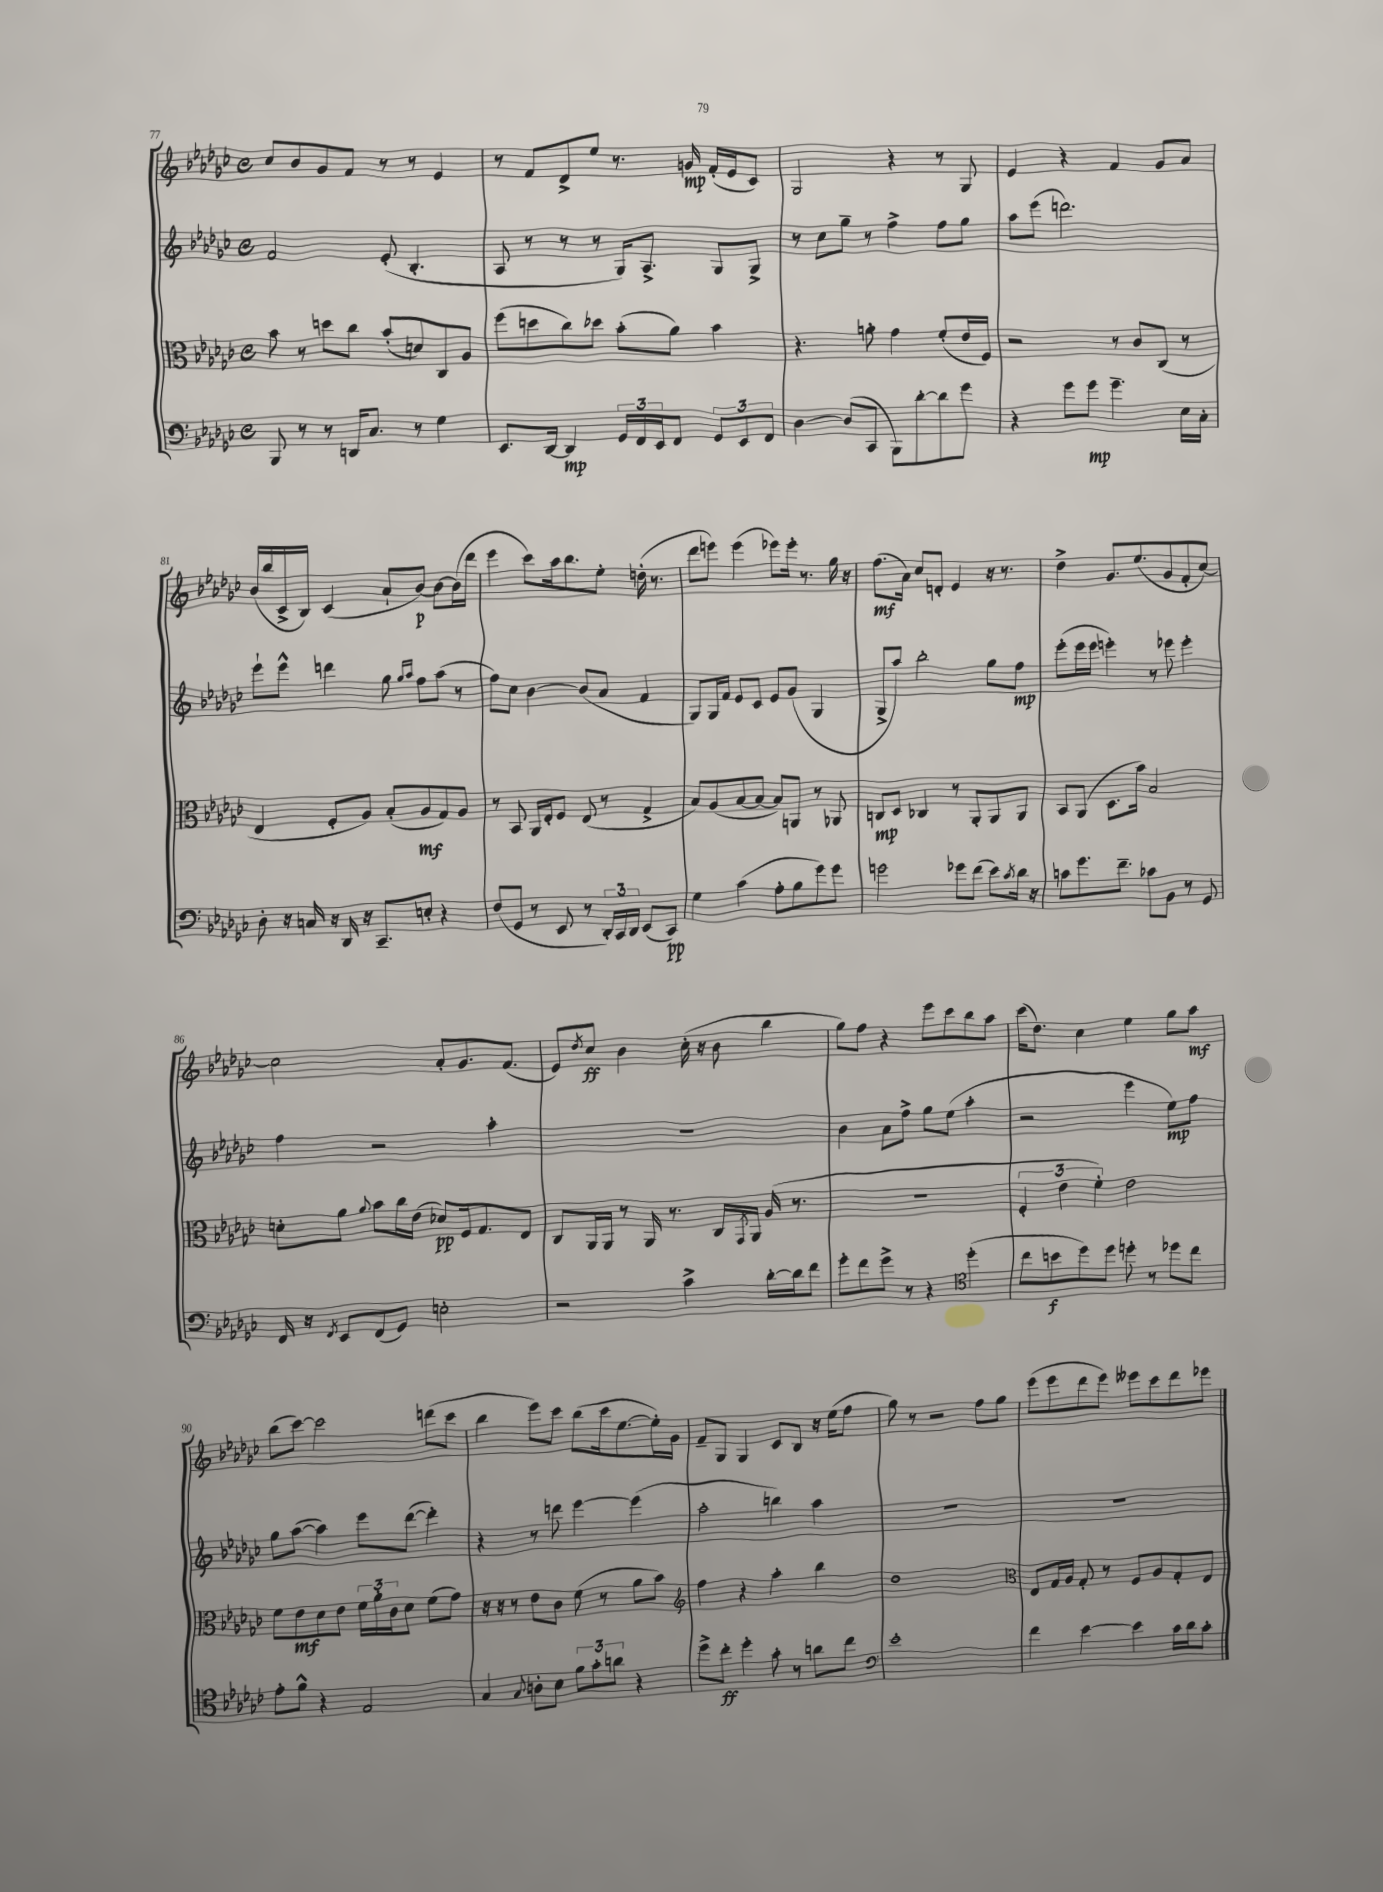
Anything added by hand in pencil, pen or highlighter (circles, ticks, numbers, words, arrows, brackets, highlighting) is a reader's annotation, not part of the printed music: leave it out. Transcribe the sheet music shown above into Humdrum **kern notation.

**kern	**kern	**kern	**kern
*staff4	*staff3	*staff2	*staff1
*clefF4	*clefC3	*clefG2	*clefG2
*k[b-e-a-d-g-c-]	*k[b-e-a-d-g-c-]	*k[b-e-a-d-g-c-]	*k[b-e-a-d-g-c-]
*M4/4	*M4/4	*M4/4	*M4/4
*met(c)	*met(c)	*met(c)	*met(c)
8BBB-	8b-	2f	8cc-
8r	8r	.	8b-
8r	8dd	.	8g-
16DD	8cc-	.	8f
8.C-	.	.	.
.	(8b-'	(8e-'	8r
8r	8d)	4.B-'	8r
4G-	8C-	.	4e-
.	8A-	.	.
=	=	=	=
8.EE-	(8ff	8A-	8r
.	8dd	8r	8f
[16DD-	.	.	.
4DD-]	8cc-)	8r	8d-^
.	8dd-	8r	8ee-
24GG-	(8b-'	16G-)	8.r
24FF	.	.	.
.	.	8.A-^	.
24EE-	.	.	.
8FF	8a-)	.	.
.	.	.	16g
12GG-	4b-	8G-	(16f'
.	.	.	16e-
12EE-	.	.	.
.	.	8G-^	8c-)
12FF	.	.	.
=	=	=	=
[4D-	4.r	8r	2G-
.	.	8cc-	.
(8D-]	.	8gg-~	.
8CC-	8a'	8r	.
8BBB-)	4g-	4ff^	4r
[8d-'	.	.	.
8d-]	(8f'	8ff	8r
8g-	16e-	8gg-	8G-
.	16F)	.	.
=	=	=	=
4r	2r	8aa-	4e-
.	.	(8eee-	.
8g-	.	2.ddd)	4r
8g-	.	.	.
4.g-~	8r	.	4f
.	8c-	.	.
.	(8C-	.	8g-
16E-	8r	.	8a-
16C-'	.	.	.
=	=	=	=
8D-'	4E-	8eee-`	(16b-
.	.	.	16bb-
16r	.	8eee-^^	16c-^
16C	.	.	16B-)
16r	8F'	4ddd	(4c-
16DD-	.	.	.
16r	8A-)	.	.
8.CC-~	.	.	.
.	(8B-'	8gg-	8a-`
.	.	16qqgg-	.
.	.	16qqaa-	.
8E'	8A-	8ff	[8b-)
4r	8G-)	(8aa-	8b-_
.	8A-	8r	(16b-]
.	.	.	16ddd-
=	=	=	=
(8F	8r	8ff)	4eee-
8GG-	8BB-	8cc-	.
8r	16AA-	[4b-	8ccc-)
.	16E-'	.	.
8EE-	8F	.	16aa-
.	.	.	8.bb-
8r	(8E-	(8b-]	.
24DD-')	8r	8a-	8ee-'
24CC-	.	.	.
24DD-	.	.	.
(8EE-	4G-^	4f	(16dd'
.	.	.	8.r
8CC-)	.	.	.
=	=	=	=
4G-	8B-)	8G-)	8ddd-
.	(8A-	16G-	8eee)
.	.	16f	.
(4c-	[8B-	8e-	(4eee
.	8B-_	8c-	.
8A-'	8B-])	8e-	8eee-)
8B-	8AA	(8g-	16eee-'
.	.	.	8.r
8g-)	8r	4G-	.
8g-	8AA-	.	16gg-
.	.	.	16r
=	=	=	=
2g	8C	8G-^	(8.ff
.	8D-	8aa-)	.
.	.	.	16a-)
.	4C-	2bb-'	8cc-
.	.	.	8d'
8g-	8r	.	4e-
(8f	8AA-'	.	.
8e-)	8AA-	8gg-	16r
.	.	.	8.r
8qc-	.	.	.
16d-	8AA-	8ff	.
16r	.	.	.
=	=	=	=
8c	8BB-	(8eee-'	4dd-^
8.g-	(8AA-	16eee-	.
.	.	16eee-	.
.	8.D-	4eee')	8.g-
8.f~	.	.	.
.	16b-)	.	(8.ee-
8c-	2B-	8r	.
8BB-	.	8eee-	8g-
8r	.	4eee-'	8f'
8GG-	.	.	[8cc-)
=	=	=	=
16FF	8d'	4ff	2cc-]
16r	.	.	.
8qFF	.	.	.
8EE-	8a-	.	.
.	8qqa-	.	.
(8FF	8b-	2r	.
8GG-)	16cc-	.	.
.	(16e-	.	.
2E'	8d-)	.	8a-'
.	16F	.	8.g-
.	8.G-	.	.
.	.	4aa-'	.
.	.	.	(8.f
.	8E-	.	.
=	=	=	=
2r	8C-	1r	8e-)
.	.	.	8qdd-
.	16AA-	.	8cc-
.	16AA-	.	.
.	8r	.	4b-
.	16AA-	.	.
.	8.r	.	.
4c-^	.	.	(16cc-'
.	.	.	16r
.	16C-	.	8b-
.	8qGG-	.	.
.	16AA-	.	.
[16d-'	(16A-	.	4bb-
16d-]	8.r	.	.
8f	.	.	.
=	=	=	=
8g-'	1r	4b-	8gg-)
8f	.	.	8ff
8g-^	.	8a-	4r
8r	.	8ff^	.
4r	.	8gg-	8eee-
.	.	(8ee-	8ccc-
*clefC4	*	*	*
(4dd-'	.	4aa-'	8bb-
.	.	.	8aa-
=	=	=	=
8cc-	6F'	2r	(16ccc-
.	.	.	8.dd-)
8b	.	.	.
.	6e-	.	.
8dd-)	.	.	4cc-
.	6f')	.	.
8dd-	.	.	.
8dd'	2e-	4eee-	4ee-
8r	.	.	.
8dd-	.	8ee-)	8gg-
8cc-	.	8ff	8aa-
=	=	=	=
8e-'	8f	8gg-	(8bb-
8f^^	8e-	([8aa-	[8ccc-)
4r	8d-	4aa-])	2ccc-]
.	8e-	.	.
2E-	24f	8eee-	.
.	24a-'	.	.
.	24c-	.	.
.	8d-	([8ddd-	.
.	(8f	4ddd-'])	(8ddd
.	8g-)	.	8ccc-
=	=	=	=
4G-	16r	4r	4bb-
.	16r	.	.
.	8r	.	.
8qqG-	.	.	.
8A'	8e-	8r	8eee-)
8B-	8c-	8ddd	8ccc-
12f	(8f	[4eee-	(8bb-
12g-'	.	.	.
.	8r	.	16ccc-
12a	.	.	.
.	.	.	[8.ee-
4r	8a-	(4eee-]	.
.	8b-)	.	16ee-'])
.	.	.	16g-
=	=	=	=
*	*clefG2	*	*
8dd-^	4ff	2aa-'	8f~
8cc-'	.	.	8G-
4dd-'	4r	.	4G-
8g-'	4aa-'	4bb)	8c-
8r	.	.	8B-
8a	4bb-	4aa-	16r
.	.	.	(16ee-
8cc-	.	.	8ff
=	=	=	=
*clefF4	*	*	*
1e-'	1dd-	1r	8gg-)
.	.	.	8r
.	.	.	2r
.	.	.	8ff
.	.	.	8gg-
=	=	=	=
*	*clefC3	*	*
4f	8E-	1r	(8eee-
.	16G-	.	8eee-
.	16A-	.	.
[4e-	8G-'	.	8ddd-
.	8r	.	8eee-)
4e-]	8F	.	8eee--
.	8A-	.	8ccc-
16c-	8G-'	.	8ddd-
16d-	.	.	.
8c-'	8E-	.	8eee-
==	==	==	==
*-	*-	*-	*-
